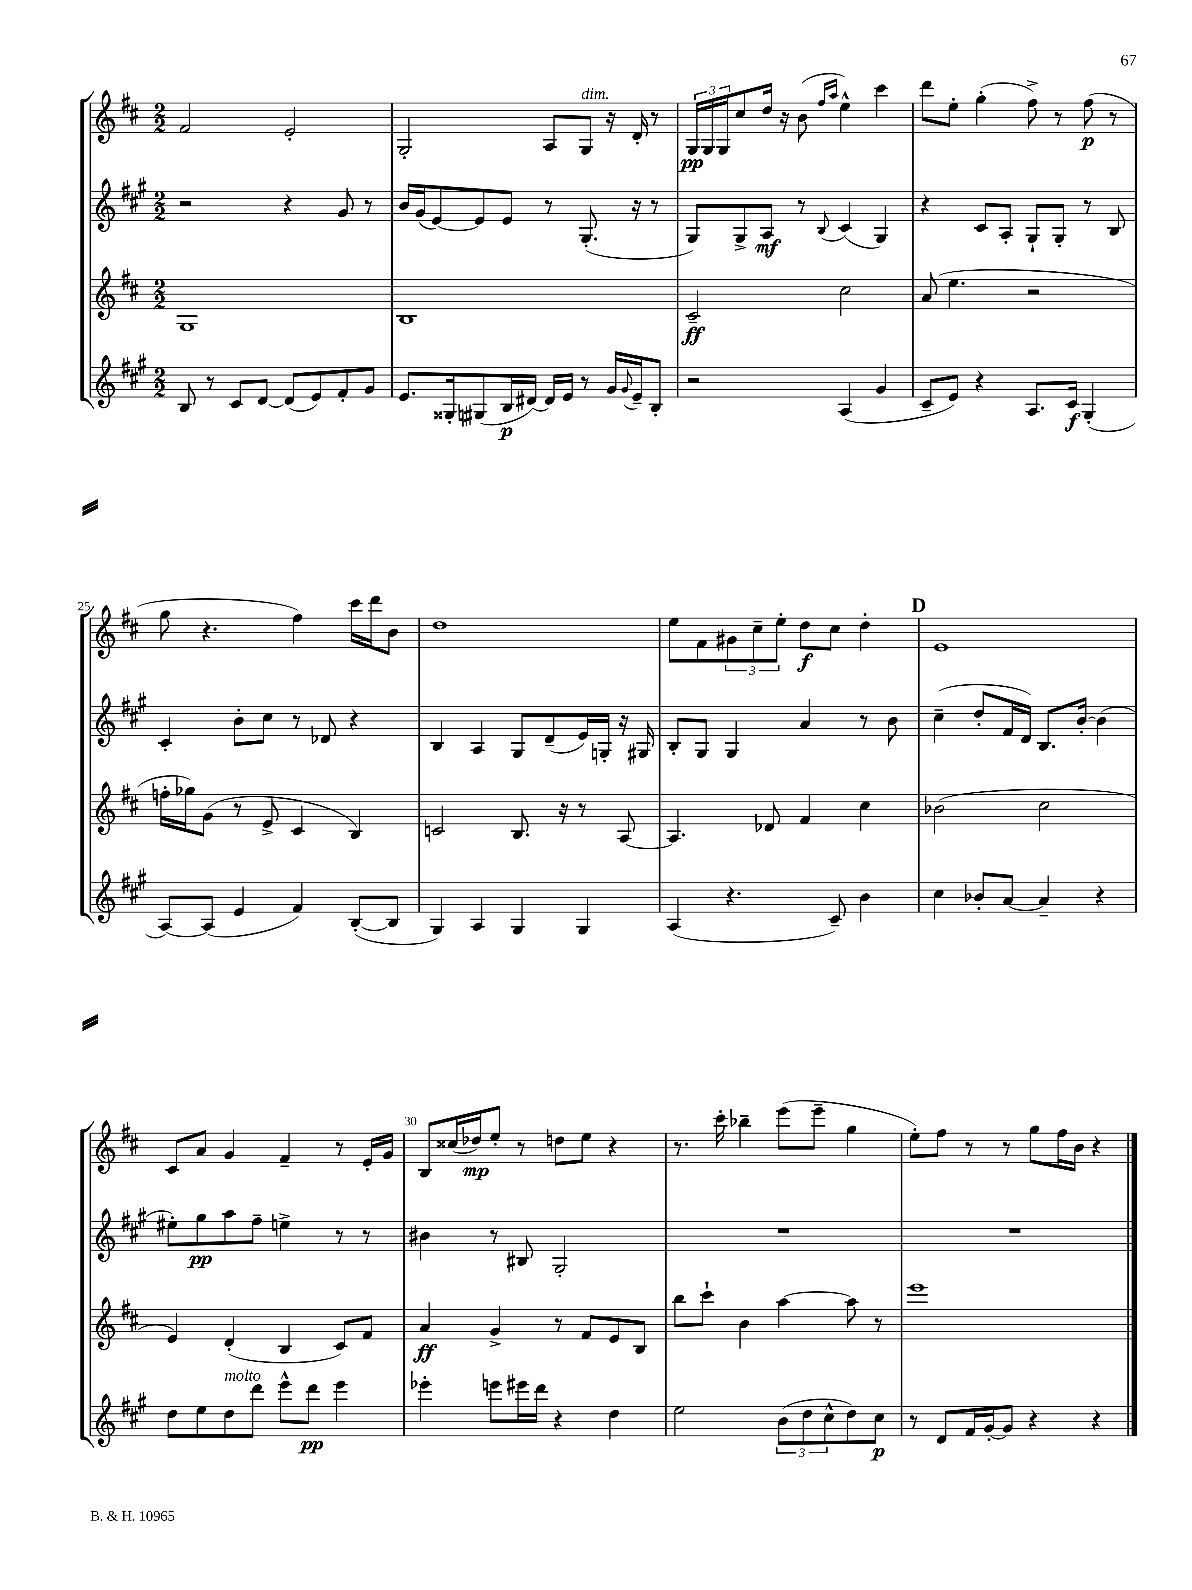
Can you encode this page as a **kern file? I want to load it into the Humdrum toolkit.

**kern	**dynam	**kern	**dynam	**kern	**dynam	**kern	**dynam
*part4	*part4	*part3	*part3	*part2	*part2	*part1	*part1
*staff4	*staff4	*staff3	*staff3	*staff2	*staff2	*staff1	*staff1
*clefG2	*	*clefG2	*	*clefG2	*	*clefG2	*
*k[f#c#g#]	*	*k[f#c#]	*	*k[f#c#g#]	*	*k[f#c#]	*
*M2/2	*	*M2/2	*	*M2/2	*	*M2/2	*
=21	=21	=21	=21	=21	=21	=21	=21
8B/	.	1G	.	2r	.	2f#/	.
8r	.	.	.	.	.	.	.
8c#/L	.	.	.	.	.	.	.
[8d/J	.	.	.	.	.	.	.
(8d/L]	.	.	.	4r	.	2e'/	.
8e/)	.	.	.	.	.	.	.
8f#'/	.	.	.	8g#/	.	.	.
8g#/J	.	.	.	8r	.	.	.
=22	=22	=22	=22	=22	=22	=22	=22
8.e/L	.	1B	.	16b/LL	.	2G'/	.
.	.	.	.	(16g#/J	.	.	.
.	.	.	.	[8e/)	.	.	.
16G##X'/k	.	.	.	.	.	.	.
(8G#X/	.	.	.	8e/]	.	.	.
16B/L	p	.	.	8e/J	.	.	.
[16d#X/JJ)	.	.	.	.	.	.	.
16d#/LL]	.	.	.	8r	.	8A/L	.
16e/JJ	.	.	.	.	.	.	.
!	!	!	!	!	!	!LO:TX:a:i:t=dim.	!
8r	.	.	.	(8.G#'/	.	8G/J	.
16g#/LL	.	.	.	.	.	16r	.
8qqg#/	.	.	.	.	.	.	.
16e~/J	.	.	.	16r	.	16d'/	.
8B'/J	.	.	.	8r	.	8r	.
=23	=23	=23	=23	=23	=23	=23	=23
2r	.	2c#~/	ff	8G#/L)	.	24G/LL	pp
.	.	.	.	.	.	24G/	.
.	.	.	.	.	.	24G/J	.
.	.	.	.	8G#^/	.	8cc#/	.
.	.	.	.	8A/J	mf	16dd/Jk	.
.	.	.	.	.	.	16r	.
.	.	.	.	8r	.	(8b\	.
.	.	.	.	.	.	16qqff#/LL	.
.	.	.	.	8qqB/	.	16qqaa/JJ	.
(4A/	.	2cc#\	.	(4c#/	.	4ee^^\)	.
4g#/	.	.	.	4G#/)	.	4ccc#\	.
=24	=24	=24	=24	=24	=24	=24	=24
8c#~/L	.	(8a/	.	4r	.	8ddd\L	.
8e/J)	.	4.ee\	.	.	.	8ee'\J	.
4r	.	.	.	8c#/L	.	(4gg'\	.
.	.	.	.	8A'/J	.	.	.
8.A/L	.	2r	.	8G#`/L	.	8ff#^\)	.
.	.	.	.	8G#'/J	.	8r	.
16c#/Jk	f	.	.	.	.	.	.
(4G#'/	.	.	.	8r	.	(8ff#\	p
.	.	.	.	8B/	.	8r	.
!!LO:LB:g=z
=25	=25	=25	=25	=25	=25	=25	=25
[8A/L)	.	16ffn'\LL	.	4c#'/	.	8gg\	.
.	.	16gg-X\J)	.	.	.	.	.
(8A/J]	.	(8g\J	.	.	.	4.r	.
4e/	.	8r	.	8b'\L	.	.	.
.	.	8e^/	.	8cc#\J	.	.	.
4f#/)	.	4c#/	.	8r	.	4ff#\)	.
.	.	.	.	8d-X/	.	.	.
([8B'/L	.	4B/)	.	4r	.	16ccc#\LL	.
.	.	.	.	.	.	16ddd\J	.
8B/J]	.	.	.	.	.	8b\J	.
=26	=26	=26	=26	=26	=26	=26	=26
4G#/)	.	2cn/	.	4B/	.	1dd	.
4A/	.	.	.	4A/	.	.	.
4G#/	.	8.B/	.	8G#/L	.	.	.
.	.	.	.	(8d~/	.	.	.
.	.	16r	.	.	.	.	.
4G#/	.	8r	.	16e/L)	.	.	.
.	.	.	.	16Gn'/JJ	.	.	.
.	.	[8A/	.	16r	.	.	.
.	.	.	.	16G#X/	.	.	.
=27	=27	=27	=27	=27	=27	=27	=27
(4A/	.	4.A/]	.	8B'/L	.	8ee\L	.
.	.	.	.	8G#/J	.	8f#\	.
4.r	.	.	.	4G#/	.	12g#X\	.
.	.	.	.	.	.	12cc#~\	.
.	.	8d-X/	.	.	.	.	.
.	.	.	.	.	.	12ee'\J	.
.	.	4f#/	.	4a/	.	8dd\L	f
8c#~/)	.	.	.	.	.	8cc#\J	.
4b\	.	4cc#\	.	8r	.	4dd'\	.
.	.	.	.	8b\	.	.	.
!!LO:REH:place=s1:t=D
=28	=28	=28	=28	=28	=28	=28	=28
4cc#\	.	(2b-X\	.	(4cc#~\	.	1e	.
8b-X'/L	.	.	.	8dd'/L	.	.	.
[8a/J	.	.	.	16f#/L	.	.	.
.	.	.	.	16d/JJ)	.	.	.
4a~/]	.	2cc#\	.	8.B/L	.	.	.
.	.	.	.	[16b'/Jk	.	.	.
4r	.	.	.	(4b\]	.	.	.
!!LO:LB:g=z
=29	=29	=29	=29	=29	=29	=29	=29
8dd\L	.	4e/)	.	8ee#X'\L)	.	8c#/L	.
8ee\	.	.	.	8gg#\	pp	8a/J	.
!LO:TX:a:i:t=molto	!	!	!	!	!	!	!
8dd\	.	(4d'/	.	8aa\	.	4g/	.
8ddd\J	.	.	.	8ff#~\J	.	.	.
8eee^^\L	.	4B/	.	4een^\	.	4f#~/	.
8ddd\J	pp	.	.	.	.	.	.
4eee\	.	8c#/L)	.	8r	.	8r	.
.	.	8f#/J	.	8r	.	16e'/LL	.
.	.	.	.	.	.	16g/JJ	.
=30	=30	=30	=30	=30	=30	=30	=30
4eee-X'\	.	4a/	ff	4b#X\	.	8B/L	.
.	.	.	.	.	.	(16cc##X/L	.
.	.	.	.	.	.	16dd-X/J)	mp
8eeen\L	.	4g^/	.	8r	.	8ee'/J	.
16eee#X\L	.	.	.	8B#X/	.	8r	.
16ddd\JJ	.	.	.	.	.	.	.
4r	.	8r	.	2G#'/	.	8ddn\L	.
.	.	8f#/L	.	.	.	8ee\J	.
4dd\	.	8e/	.	.	.	4r	.
.	.	8B/J	.	.	.	.	.
=31	=31	=31	=31	=31	=31	=31	=31
2ee\	.	8bb\L	.	1r	.	8.r	.
.	.	8ccc#`\J	.	.	.	.	.
.	.	.	.	.	.	16ccc#'\	.
.	.	4b\	.	.	.	4bb-X~\	.
(12b\L	.	[4aa\	.	.	.	(8eee\L	.
12dd\	.	.	.	.	.	.	.
.	.	.	.	.	.	8eee~\J	.
12cc#^^\	.	.	.	.	.	.	.
8dd\)	.	8aa\]	.	.	.	4gg\	.
8cc#\J	p	8r	.	.	.	.	.
=32	=32	=32	=32	=32	=32	=32	=32
8r	.	1eee	.	1r	.	8ee'\L)	.
8d/L	.	.	.	.	.	8ff#\J	.
16f#/L	.	.	.	.	.	8r	.
[16g#'/J	.	.	.	.	.	.	.
8g#/J]	.	.	.	.	.	8r	.
4r	.	.	.	.	.	8gg\L	.
.	.	.	.	.	.	16ff#\L	.
.	.	.	.	.	.	16b\JJ	.
4r	.	.	.	.	.	4r	.
==	==	==	==	==	==	==	==
*-	*-	*-	*-	*-	*-	*-	*-
